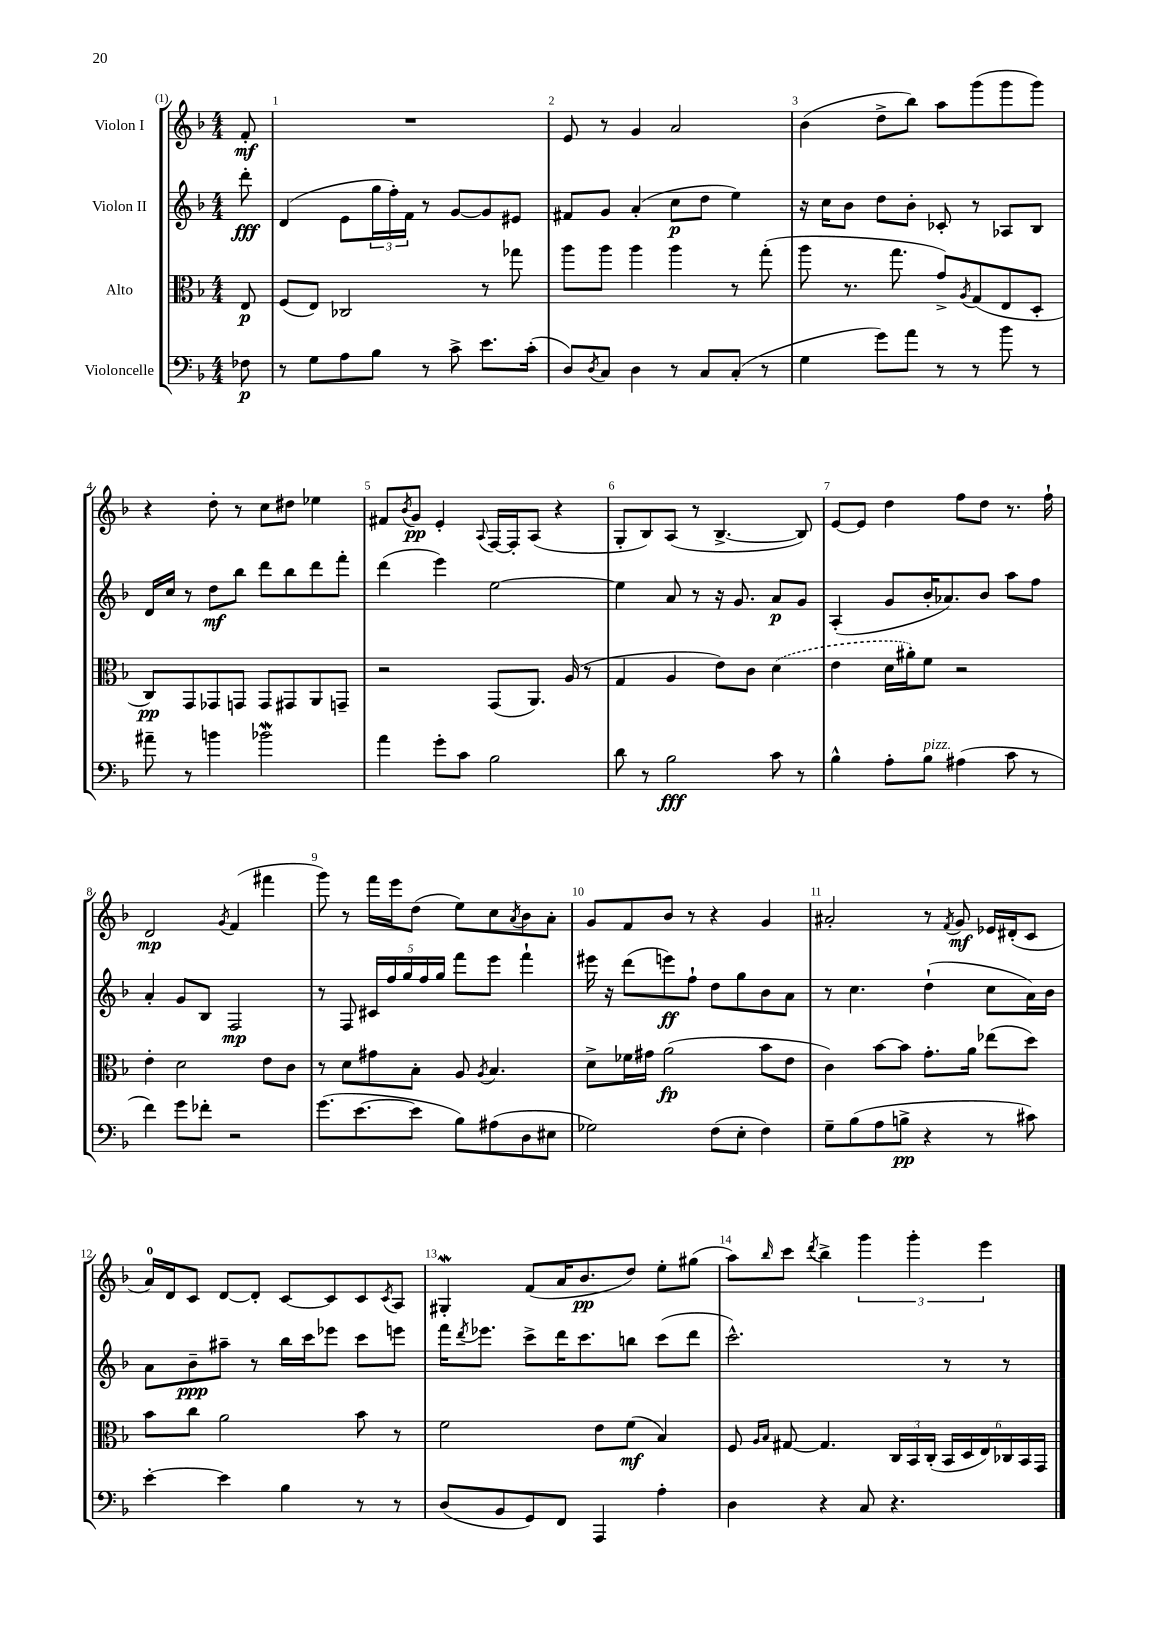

**kern	**kern	**kern	**kern
*staff4	*staff3	*staff2	*staff1
*clefF4	*clefC3	*clefG2	*clefG2
*k[b-]	*k[b-]	*k[b-]	*k[b-]
*M4/4	*M4/4	*M4/4	*M4/4
8F-\	8E/	8ddd'\	8f'/
=	=	=	=
8r	(8F/L	(4d/	1r
8G\L	8E/J)	.	.
8A\	2C-/	8e\L	.
8B-\J	.	24gg\L	.
.	.	24ff'\)	.
.	.	24f\JJ	.
8r	.	8r	.
8c^\	.	[8g/L	.
8.e\L	8r	8g/]	.
.	8gg-\	8e#/J	.
(16c'\Jk	.	.	.
=	=	=	=
8D/L)	8aa\L	8f#/L	8e/
8qD/	.	.	.
8C/J	8aa\J	8g/J	8r
4D\	4aa\	(4a'/	4g/
8r	4aa\	8cc\L	2a/
8C/L	.	8dd\J	.
(8C'/J	8r	4ee\)	.
8r	(8gg'\	.	.
=	=	=	=
4G\	8aa\	16r	(4b-\
.	.	16cc\LK	.
.	8.r	8b-\J	.
8g\L)	.	8dd\L	8dd^\L
.	8.gg\	.	.
8a\J	.	8b-'\J	8bb-\J)
8r	8g^/L)	8c-'/	8aa\L
.	8qA/	.	.
8r	(8G/	8r	(8ggg\
8b-\	8E/	8A-/L	8ggg\
8r	8D'/J	8B-/J	8ggg\J)
=	=	=	=
8a#~\	8C/L)	16d/LL	4r
.	.	16cc/JJ	.
8r	8GG/	8r	.
4b\	8GG-/	8dd\L	8dd'\
.	8GG/J	8bb-\J	8r
2b-\	8GG/L	8ddd\L	8cc\L
.	8GG#/	8bb-\	8dd#\J
.	8AA/	8ddd\	4ee-\
.	8GG~/J	8fff'\J	.
=	=	=	=
4a\	2r	(4ddd\	8f#/L
.	.	.	8qb-/
.	.	.	8g/J
8g'\L	.	4eee\)	4e'/
8c\J	.	.	.
.	.	.	8qqA/
2B-\	(8GG/L	[2ee\	[16F/LL
.	.	.	16F'/]J
.	8.AA/J)	.	(8A/J
.	.	.	4r
.	(16A/	.	.
.	8r	.	.
=	=	=	=
8d\	4G/	4ee\]	8G'/L
8r	.	.	8B-/)
2B-\	4A/	8a/	(8A/J
.	.	8r	8r
.	8e\L)	16r	[4.B-^/
.	.	8.g/	.
.	8c\J	.	.
8c\	(4d\	8a/L	.
8r	.	8g/J	8B-/])
=	=	=	=
4B-^^\	4e\	(4A'/	[8e/L
.	.	.	8e/]J
8A'\L	16d\LL	8g/L	4dd\
.	16a#'\J)	.	.
8B-\J	8f\J	16b-'/K	.
.	.	8.a-/)	.
(4A#\	2r	.	8ff\L
.	.	8b-/J	8dd\J
8c\	.	8aa\L	8.r
8r	.	8ff\J	.
.	.	.	16ff`\
=	=	=	=
4f\)	4e'\	4a'/	2d/
8g\L	2d\	8g/L	.
8f-'\J	.	8B-/J	.
.	.	.	8qg/
2r	.	2F/	(4f/
.	8e\L	.	4fff#\
.	8c\J	.	.
=	=	=	=
(8.g\L	8r	8r	8ggg\)
.	8d\L	8F/	8r
[8.e\	.	.	.
.	8g#\	20c#/LL	16fff\LL
.	.	20ff/	.
.	.	.	16eee\J
.	.	20gg/	.
8e\]J	8B-'\J	.	(8dd\J
.	.	20ff/	.
.	.	20gg/JJ	.
8B-\L)	8A/	8fff\L	8ee\L)
.	8qA/	.	.
(8A#\	4.B-/	8eee\J	8cc\
.	.	.	8qa/
8D\	.	4fff`\	8b-\
8E#\J	.	.	8a'\J
=	=	=	=
2G-\)	8d^\L	16eee#\	8g/L
.	.	16r	.
.	16f-\L	(8ddd\L	8f/
.	16g#\JJ	.	.
.	(2a\	8eee\)	8b-/J
.	.	8ff`\J	8r
(8F\L	.	8dd\L	4r
8E'\J	.	8gg\	.
4F\)	8b-\L	8b-\	4g/
.	8e\J	8a\J	.
=	=	=	=
8G~\L	4c\)	8r	2a#'/
(8B-\	.	4.cc\	.
8A\	[8b-\L	.	.
8B^\J	8b-\]J	.	.
4r	8.g'\L	(4dd`\	8r
.	.	.	8qf/
.	.	.	8g/
.	16a\Jk	.	.
8r	(8ee-\L	8cc\L	16e-/LL
.	.	.	(16d#'/J
8c#\)	8dd\J)	16a\L)	8c/J
.	.	16b-\JJ	.
=	=	=	=
[4e'\	8b-\L	8a\L	16a/LL)
.	.	.	16d/J
.	8cc\J	8b-~\	8c/J
4e\]	2a\	8aa#~\J	[8d/L
.	.	8r	8d'/]J
4B-\	.	16bb-\LL	[8c/L
.	.	16ccc\J	.
.	.	8eee-\J	8c/]
8r	8b-\	8ccc\L	8c/
.	.	.	8qc/
8r	8r	8eee\J	8A/J
=	=	=	=
(8D/L	2f\	16fff\LK	4G#'/
.	.	8qddd/	.
.	.	8.eee-\J	.
8BB-/	.	.	.
8GG/)	.	8ccc^\L	(8f/L
8FF/J	.	16ddd\K	16a/K
.	.	8.ccc\	8.b-/
4AAA/	8e\L	.	.
.	(8f\J	8bb\J	8dd/J)
4A'\	4B-/)	(8ccc\L	8ee'\L
.	.	8ddd\J	(8gg#\J
=	=	=	=
4D\	8F/	2.ccc^^\)	8aa\L)
.	16qqA/LL	.	.
.	16qqB-/JJ	.	16qqbb-/
.	[8G#/	.	8ccc\J
.	.	.	8qddd/
4r	4.G#/]	.	4bb-^\
8C/	.	.	6ggg\
4.r	24C/LL	.	.
.	24BB-/	.	6ggg'\
.	(24C'/JJ	.	.
.	24BB-/LL	8r	.
.	24D/	.	.
.	24E/)	.	6eee\
.	24C-/	8r	.
.	24BB-/	.	.
.	24GG/JJ	.	.
==	==	==	==
*-	*-	*-	*-
